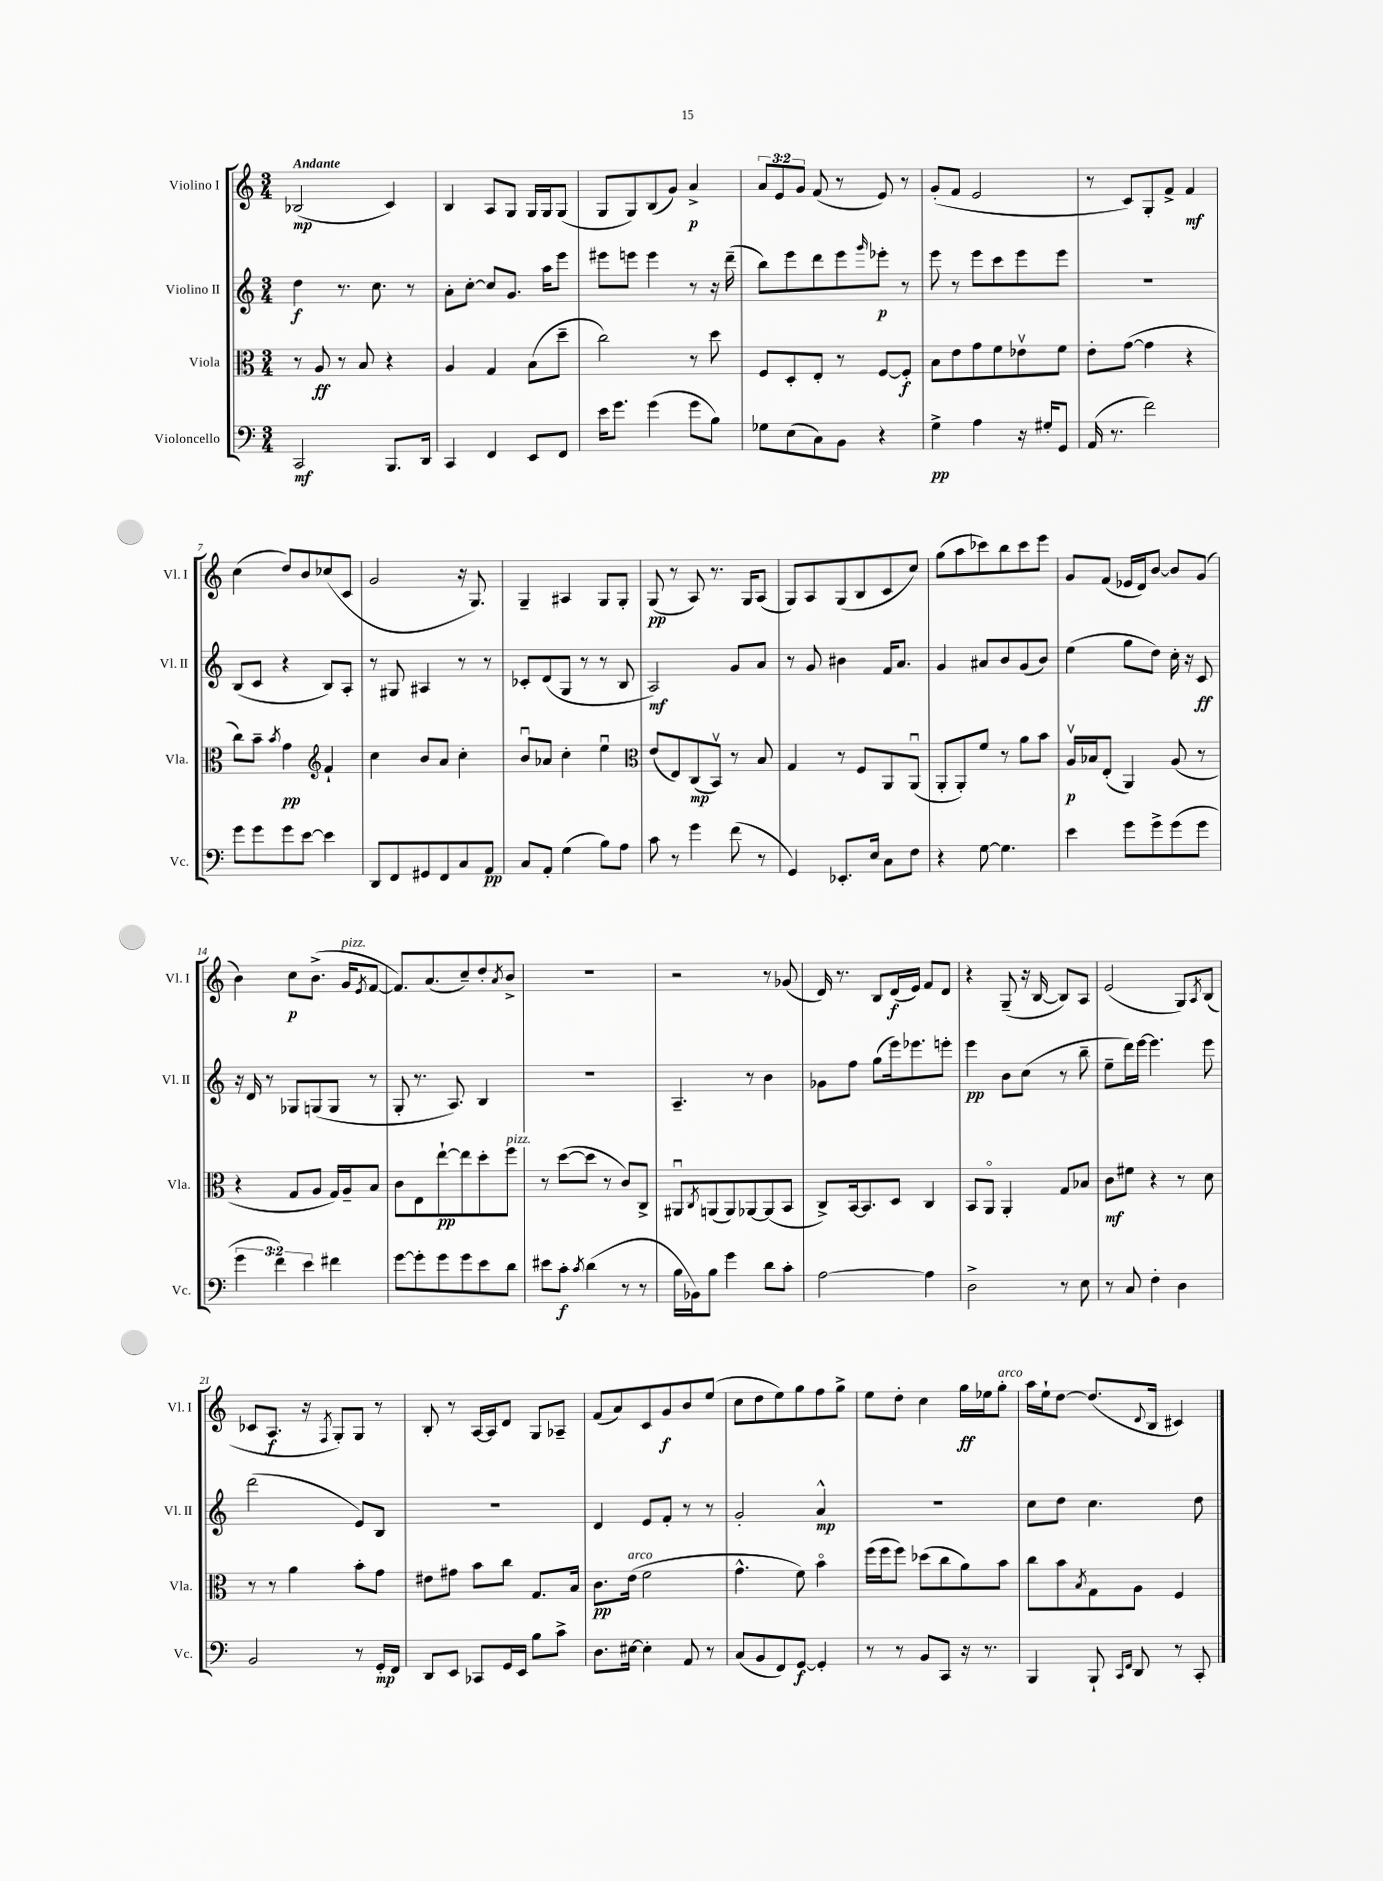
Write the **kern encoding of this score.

**kern	**kern	**kern	**kern
*staff4	*staff3	*staff2	*staff1
*clefF4	*clefC3	*clefG2	*clefG2
*k[]	*k[]	*k[]	*k[]
*M3/4	*M3/4	*M3/4	*M3/4
2CC	8r	4dd	(2B-
.	8A	.	.
.	8r	8.r	.
.	8B	.	.
.	.	8.cc	.
8.BBB	4r	.	4c)
.	.	8r	.
16DD	.	.	.
=	=	=	=
4CC	4A	8a'	4B
.	.	[8cc'	.
4FF	4G	8cc]	8A
.	.	8.g	8G
8EE	(8B	.	16G
.	.	16aa	16G
8FF	8dd~	8eee	(8G
=	=	=	=
16e	2cc)	8eee#	8G
8.g	.	.	.
.	.	8eee	8G)
(4g	.	4eee	(8B
.	.	.	8g)
8g	8r	8r	4a^
8B)	8dd	16r	.
.	.	(16ddd~	.
=	=	=	=
8G-	8F	8bb)	12a
.	.	.	12e
(8E	8D'	8eee	.
.	.	.	12g
8C)	8E'	8ddd	(8f
8BB	8r	8eee	8r
.	.	16qqggg	.
4r	[8F	8eee-'	8e)
.	8F']	8r	8r
=	=	=	=
4G^	8B	8eee	(8g'
.	8e	8r	8f
4A	8g	8eee	2e
.	8f	8ccc	.
16r	8e-v	8eee	.
16G#'	.	.	.
8GG	8f	8eee	.
=	=	=	=
(16AA	8e'	2.r	8r
8.r	.	.	.
.	([8g	.	8c)
2f)	4g]	.	8G'
.	.	.	8f^
.	4r	.	4f
=	=	=	=
8g	8cc)	(8B	(4cc
8g	8b~	8c	.
.	8qb	.	.
8g	4g	4r	8dd)
[8e	.	.	8b
*	*clefG2	*	*
4e]	4f`	8B)	(8cc-
.	.	8A'	8c
=	=	=	=
8DD	4cc	8r	2g
8FF	.	8G#	.
8GG#	8b	4A#	.
8FF	8a	.	.
8C	4cc'	8r	16r
.	.	.	8.G)
8AA	.	8r	.
=	=	=	=
8C	8bu	8c-'	4G~
8AA'	8a-	(8d	.
(4G	4cc'	8G	4A#
.	.	8r	.
8B)	4eeu	8r	8G
8A	.	8B	8G'
=	=	=	=
*	*clefC3	*	*
8c	(8e	2A)	(8G
8r	8E)	.	8r
4g	(8C	.	8A)
.	8BBv)	.	8.r
(8f	8r	8g	.
.	.	.	16G
8r	8B	8a	(8A
=	=	=	=
4GG)	4G	8r	8G)
.	.	8g	8A
8.EE-'	8r	4b#	(8G
.	8F	.	8B
16E	.	.	.
8C	8AA	16f	8c
.	.	8.a	.
8F	(8AAu	.	8cc)
=	=	=	=
4r	8AA'	4g	(8gg
.	8AA')	.	8aa
[8G	8f	8a#	8ccc-)
4.G]	8r	8b	8bb
.	8a	(8g	8ccc-
.	8b	8b)	8eee
=	=	=	=
4e	16Av	(4ee	8g
.	16B-	.	.
.	(8E'	.	(8f
8g	4AA)	8gg	16e-
.	.	.	16d)
8g^	.	8dd)	[8b
(8g	(8A	16cc'	8b]
.	.	16r	.
8g	8r	8c	(8g
=	=	=	=
6g	4r	16r	4b)
.	.	16d	.
.	.	8r	.
6f)	.	.	.
.	8G	8G-	8cc
6e	.	.	.
.	8A	(8G	(8.b^
4f#	16G)	8G	.
.	16A~	.	16g
.	.	.	8qe
.	8B	8r	[8f
=	=	=	=
[8g	8c	8G'	8.f])
8g']	8E	8.r	.
.	.	.	(8.a
8g	[8ee`	.	.
.	.	8.A)	.
8g	8ee]	.	8cc~)
8e	8dd'	4B	8dd'
.	.	.	8qa
8d	8ff	.	8b^
=	=	=	=
8e#	8r	2.r	2.r
8c'	([8dd	.	.
8qc	.	.	.
(4d	8dd]	.	.
.	8r	.	.
8r	8c)	.	.
8r	8C^	.	.
=	=	=	=
16B	8AA#u	4.A~	2r
16BB-)	.	.	.
.	8qC	.	.
8B	(8AA	.	.
4g	8AA)	.	.
.	[8AA-	8r	.
8d	(8AA-]	4b	8r
8c'	8BB	.	(8g-
=	=	=	=
[2A	8C^)	8g-	16d)
.	.	.	8.r
.	[16BB	8ff	.
.	8.BB]	.	.
.	.	(8gg	8B
.	8D	16eee)	(16d
.	.	8.eee-	16e)
4A]	4C	.	8f
.	.	8eee'	8d
=	=	=	=
2D^	8BB	4eee	4r
.	8AAo	.	.
.	4AA'	8b	(8G~
.	.	(8cc	16r
.	.	.	[16B
8r	8G	8r	8B])
8E	8B-	8bb~	8A
=	=	=	=
8r	8c	8ee~	(2e
8C	8f#	16ddd)	.
.	.	[16eee	.
4F'	4r	4.eee]	.
4D	8r	.	8G)
.	.	.	8qA
.	8d	8eee	(8B
=	=	=	=
2BB	8r	(2ddd	8c-
.	8r	.	8.A
.	4a	.	.
.	.	.	16r
.	.	.	8qF
.	.	.	8G')
8r	8b'	8e)	8G
16GG'	8g	8B	8r
16FF	.	.	.
=	=	=	=
8DD	8e#	2.r	8B'
8EE	8g#	.	8r
8CC-	8b	.	[16A
.	.	.	16A]
16GG	8cc	.	8d
16EE	.	.	.
8B	8.G	.	8G
8c^	.	.	8A-~
.	16B	.	.
=	=	=	=
8.D	8.c	4d	(8f
.	.	.	8a)
[16E#	(16e	.	.
4E#']	2f	8e	8c
.	.	8f'	8g
8AA	.	8r	8b
8r	.	8r	(8ee
=	=	=	=
(8C	4.g^^	2g'	8cc
8BB	.	.	8dd
8FF)	.	.	8ee)
[8GG	8f)	.	8gg
4GG']	4bo	4a^^	8ff
.	.	.	8gg^
=	=	=	=
8r	(16ff	2.r	8ee
.	16ff	.	.
8r	8ff)	.	8dd'
8BB	(8dd-	.	4cc
8CC	8cc	.	.
16r	8a)	.	16gg
8.r	.	.	16ee-
.	8b	.	8gg'
=	=	=	=
4BBB	8cc	8cc	16aa
.	.	.	16ee`
.	8b	8dd	[8dd
.	8qB	.	.
8BBB`	8G	4.cc	(8.dd]
16qqCC	.	.	.
16qqFF	.	.	.
8DD	8A	.	.
.	.	.	8qqd
.	.	.	16B
8r	4F	.	4c#)
8CC'	.	8dd	.
==	==	==	==
*-	*-	*-	*-
